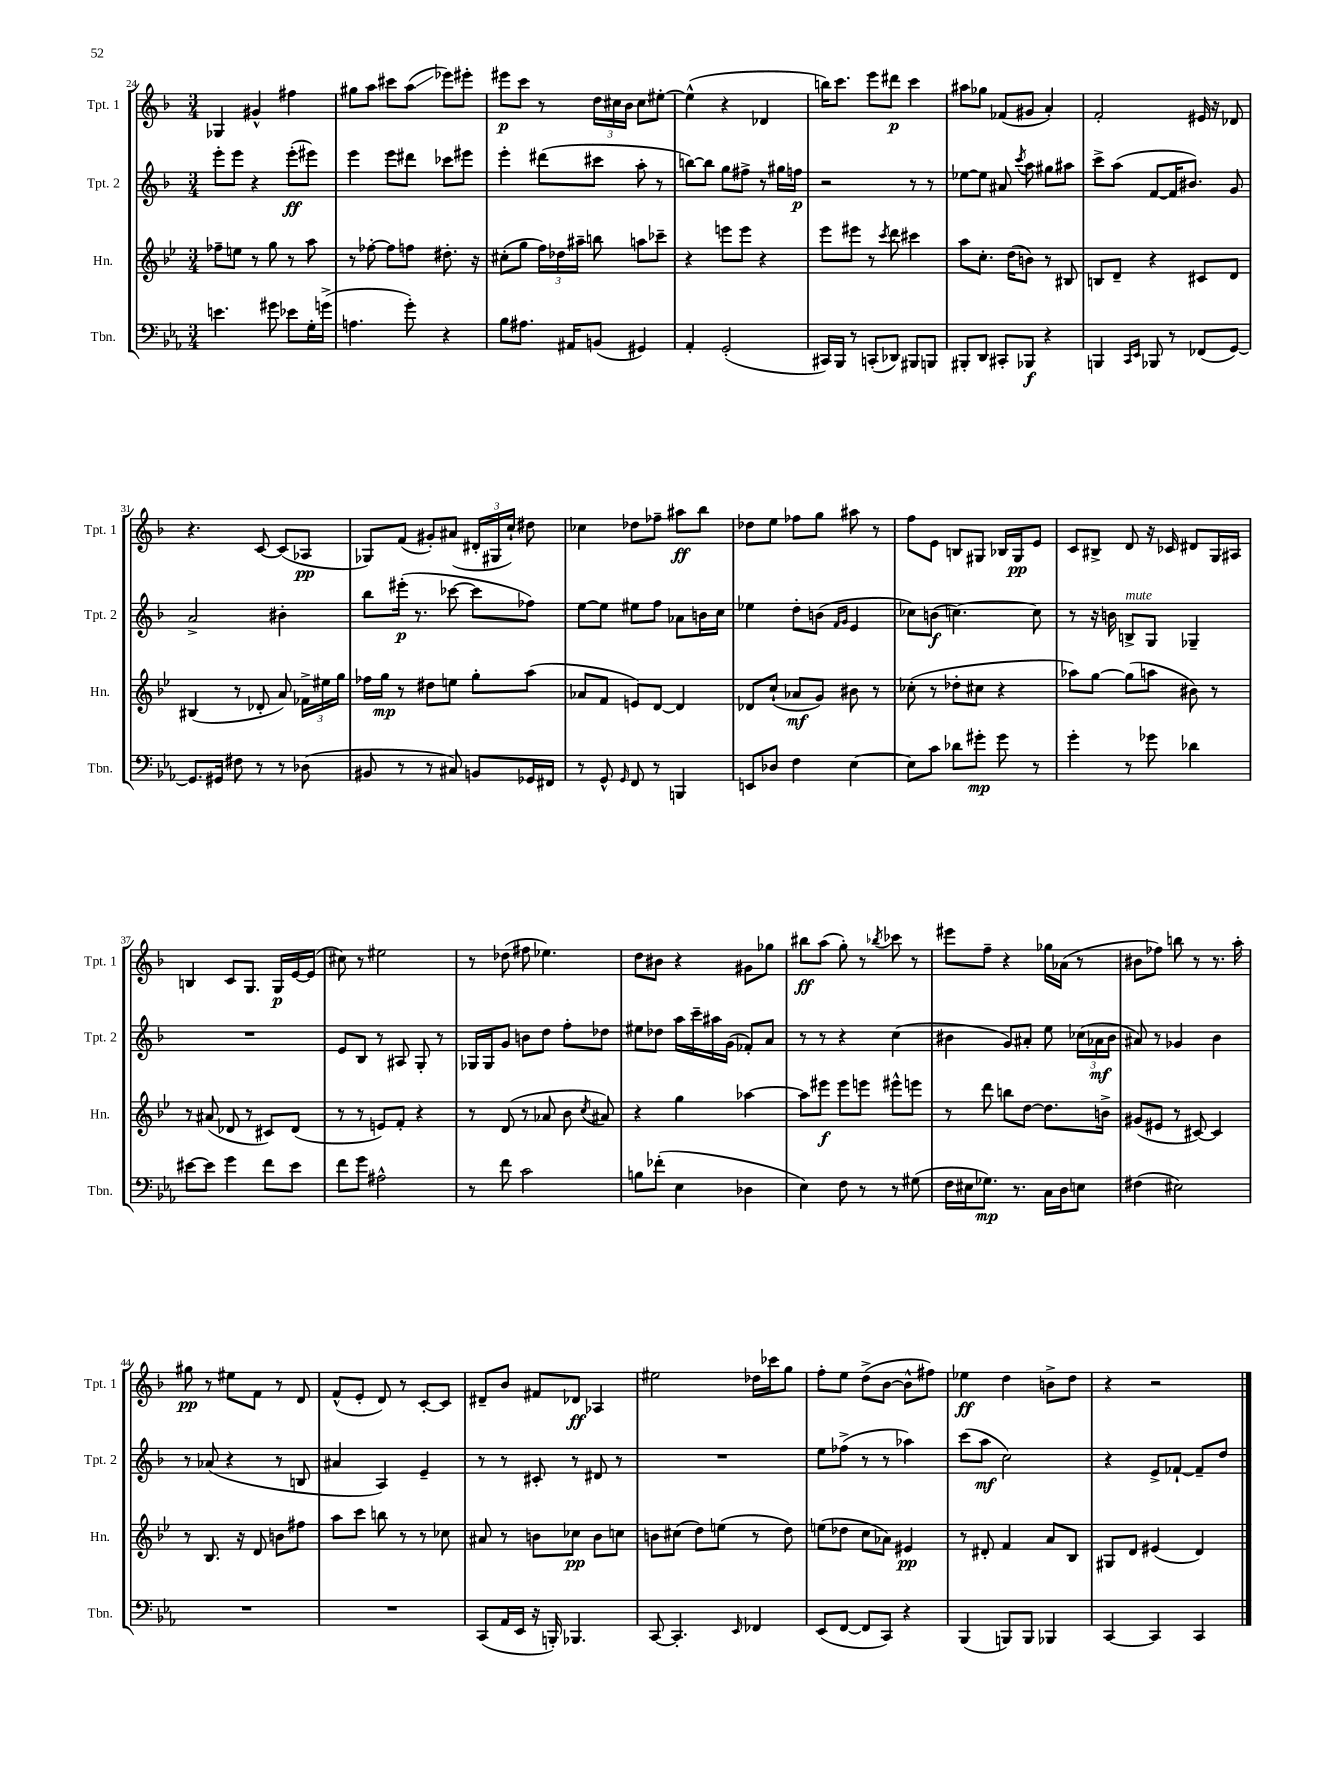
<<
\new StaffGroup <<
\new Staff = "s0" \with { instrumentName = "Tpt. 1" shortInstrumentName = "Tpt. 1" } {
    \clef treble \key f \major \numericTimeSignature \time 3/4
    \autoBeamOff ges4 gis'4-^ fis''4 |
    gis''8[ a''8] cis'''8[ a''8]\glissando( ees'''8[) eis'''8]-. |
    eis'''8[\p c'''8] r8 \tuplet 3/2 { d''16[ cis''16 bes'16] } cis''8[ eis''8]~-. |
    eis''4-^( r4 des'4 |
    b''16[) c'''8.] e'''8[ dis'''8]\p c'''4 |
    ais''8[ ges''8] fes'8[( gis'8] a'4-.) |
    f'2-. eis'16 r16 des'8 |
    r4. c'8~ c'8[( aes8]\pp |
    ges8[) f'8]( gis'8[-.) ais'8]( \tuplet 3/2 { dis'16[-. gis16 c''16]-!) } dis''8 |
    ces''4 des''8[ fes''8]-- ais''8[\ff bes''8] |
    des''8[ e''8] fes''8[ g''8] ais''8 r8 |
    f''8[ e'8] b8[ gis8] bes16[ gis16\pp e'8] |
    c'8[ bis8]-> d'8 r16 ces'16 dis'8[ g16 ais16] |
    b4 c'8[ g8.] g16[\p e'16~ e'16]( |
    cis''8) r8 eis''2 |
    r8 des''8( fis''8 ees''4.) |
    d''8[ bis'8] r4 gis'8[ ges''8] |
    bis''8[\ff a''8]( g''8-.) r8 \acciaccatura { bes''8 } ces'''8 r8 |
    eis'''8[ f''8]-- r4 ges''16[ aes'16]( r8 |
    bis'8[ fes''8]) b''8 r8 r8. a''16-. |
    gis''8\pp r8 eis''8[ f'8] r8 d'8 |
    f'8[-^( e'8]-. d'8) r8 c'8[~-. c'8] |
    dis'8[-- bes'8] fis'8[ des'8]\ff aes4 |
    eis''2 des''16[ ces'''16 g''8] |
    f''8[-. e''8] d''8[->( bes'8]~ bes'8[-^ fis''8]) |
    ees''4\ff d''4 b'8[-> d''8] |
    r4 r2 \bar "|." |
}
\new Staff = "s1" \with { instrumentName = "Tpt. 2" shortInstrumentName = "Tpt. 2" } {
    \clef treble \key f \major \numericTimeSignature \time 3/4
    \autoBeamOff e'''8[-. e'''8] r4 e'''8[-.\ff( eis'''8]) |
    e'''4 e'''8[ dis'''8] ces'''8[ eis'''8] |
    e'''4-. dis'''8[( cis'''8] a''8-. r8 |
    b''8[~) b''8] g''8[ fis''8]-> r8 gis''16[ f''16]\p |
    r2 r8 r8 |
    ees''8[~ ees''8] ais'8 \acciaccatura { c'''8 } a''8 gis''8[ ais''8] |
    c'''8[-> a''8]( f'8[~ f'16 bis'8.]) g'8 |
    a'2-> bis'4-. |
    bes''8[ eis'''16]-.\p( r8. ces'''8~ ces'''8[ fes''8]) |
    e''8[~ e''8] eis''8[ f''8] aes'8[ b'16 c''16] |
    ees''4 d''8[-. b'8]( \grace { f'16[ g'16] } e'4 |
    ces''8[) b'8]\f( c''4.~) c''8 |
    r8 r16 b'16 b8[->^\markup { \italic "mute" } g8] ges4-- |
    R2. |
    e'8[ bes8] r8 ais8 g8-. r8 |
    ges16[ ges16 g'8] b'8[ d''8] f''8[-. des''8] |
    eis''8[ des''8] a''16[ c'''16-- ais''16 g'16]( fes'8[-.) a'8] |
    r8 r8 r4 c''4( |
    bis'4 g'8[) ais'8]-. e''8 \tuplet 3/2 { ces''16[( aes'16\mf bis'16] } |
    ais'8) r8 ges'4 bes'4 |
    r8 aes'8( r4 r8 b8 |
    ais'4 a4) e'4-- |
    r8 r8 cis'8-. r8 dis'8 r8 |
    R2. |
    e''8[ fes''8]->( r8 r8 aes''4) |
    c'''8[( a''8]\mf c''2) |
    r4 e'8[-> fes'8]~-! fes'8[-- d''8] \bar "|." |
}
\new Staff = "s2" \with { instrumentName = "Hn." shortInstrumentName = "Hn." } {
    \clef treble \key bes \major \numericTimeSignature \time 3/4
    \autoBeamOff fes''8[-- e''8] r8 g''8 r8 a''8 |
    r8 fes''8~-. fes''8[ f''8] dis''8.-. r16 |
    cis''8[-.( g''8] \tuplet 3/2 { f''16[) des''16 ais''16]-- } b''8 a''8[ ces'''8]-- |
    r4 e'''8[ e'''8] r4 |
    ees'''8[ eis'''8] r8 \acciaccatura { c'''8 } d'''8 cis'''4 |
    a''8[ c''8.]-. d''16[( b'8]) r8 bis8 |
    b8[ d'8]-- r4 cis'8[ d'8] |
    bis4( r8 des'8-. a'8) \tuplet 3/2 { fes'16[-> eis''16 g''16] } |
    fes''16[ g''16]\mp r8 dis''8[ e''8] g''8[-. a''8]( |
    aes'8[ f'8] e'8[) d'8]~ d'4 |
    des'8[ c''8]-!( aes'8[\mf g'8]) bis'8 r8 |
    ces''8-.( r8 des''8[-. cis''8] r4 |
    aes''8[) g''8]~ g''8[( a''8] bis'8) r8 |
    r8 ais'8( des'8 r8 cis'8[) des'8]( |
    r8 r8 e'8[) f'8]-. r4 |
    r8 d'8( r8 aes'8 bes'8 \acciaccatura { c''8 } ais'8) |
    r4 g''4 aes''4~ |
    aes''8[ eis'''8]\f eis'''8[ e'''8] eis'''8[-^ e'''8] |
    r8 d'''8 b''8[ d''8]~ d''8.[ b'16]-> |
    gis'8[( eis'8] r8 cis'8~) cis'4 |
    r8 bes8. r16 d'8 b'8[ fis''8] |
    a''8[ c'''8] b''8 r8 r8 ces''8 |
    ais'8 r8 b'8[ ces''8]\pp b'8[ c''8] |
    b'8[ cis''8]( d''8[) e''8]( r8 d''8) |
    e''8[( des''8] c''8[ aes'8]) eis'4\pp |
    r8 dis'8-. f'4 a'8[ bes8] |
    gis8[ d'8] eis'4( d'4) \bar "|." |
}
\new Staff = "s3" \with { instrumentName = "Tbn." shortInstrumentName = "Tbn." } {
    \clef bass \key ees \major \numericTimeSignature \time 3/4
    \autoBeamOff e'4. gis'8 ees'8[ g16-. g'16]->( |
    a4. g'8-.) r4 |
    bes8[ ais8.] ais,16[ b,8]( gis,4) |
    aes,4-. g,2-.( |
    cis,16[) bes,,16] r8 c,8[-.( des,8]) bis,,8[ b,,8] |
    bis,,8[-. d,8] cis,8[-. bes,,8]\f r4 |
    b,,4 \grace { c,16[ ees,16] } bes,,8 r8 fes,8[( g,8]~) |
    g,8.[ gis,16] fis8 r8 r8 des8( |
    bis,8 r8 r8 cis8) b,8[ ges,16 fis,16] |
    r8 g,8-^ \grace { g,16 } f,8 r8 b,,4 |
    e,8[ des8] f4 ees4~ |
    ees8[ c'8] des'8[ gis'8]-.\mp gis'8 r8 |
    g'4-. r8 ges'8 des'4 |
    eis'8[~ eis'8] g'4 f'8[ eis'8] |
    f'8[ g'8] ais2-^ |
    r8 f'8 c'2 |
    b8[ fes'8]-.( ees4 des4 |
    ees4) f8 r8 r8 gis8( |
    f16[ eis16 ges8.]\mp) r8. c16[ d16 e8] |
    fis4( eis2) |
    R2. |
    R2. |
    c,8[( aes,16 ees,16] r16 b,,16-.) bes,,4. |
    c,8~ c,4.-. \grace { ees,16 } fes,4 |
    ees,8[( f,8]~ f,8[ c,8]) r4 |
    bes,,4( b,,8[) b,,8] bes,,4 |
    c,4~ c,4 c,4 \bar "|." |
}
>>
>>
\layout { \context { \Score currentBarNumber = #24 } }
